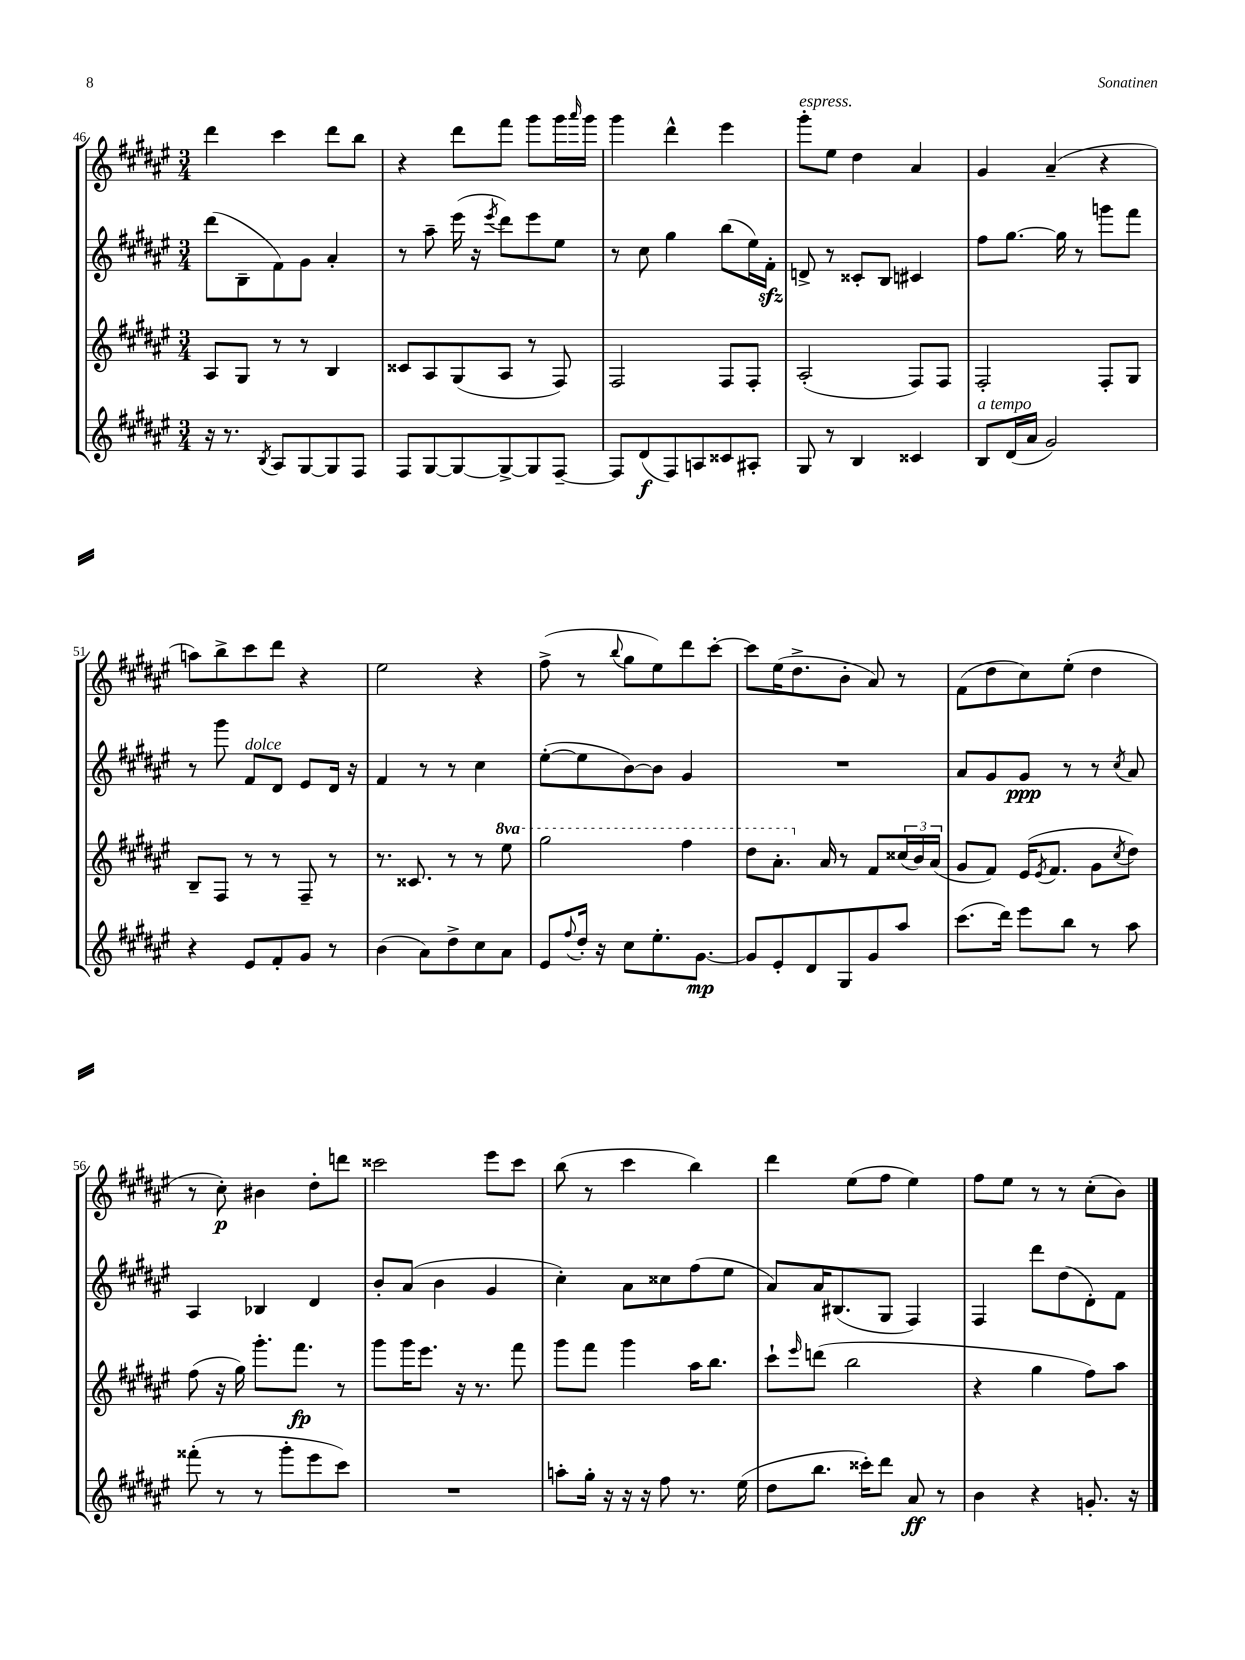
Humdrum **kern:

**kern	**dynam	**kern	**dynam	**kern	**dynam	**kern	**dynam
*part4	*part4	*part3	*part3	*part2	*part2	*part1	*part1
*staff4	*staff4	*staff3	*staff3	*staff2	*staff2	*staff1	*staff1
*clefG2	*	*clefG2	*	*clefG2	*	*clefG2	*
*k[f#c#g#d#a#e#]	*	*k[f#c#g#d#a#e#]	*	*k[f#c#g#d#a#e#]	*	*k[f#c#g#d#a#e#]	*
*M3/4	*	*M3/4	*	*M3/4	*	*M3/4	*
=46	=46	=46	=46	=46	=46	=46	=46
16r	.	8A#/L	.	(8ddd#\L	.	4ddd#\	.
8.r	.	.	.	.	.	.	.
.	.	8G#/J	.	8B~\	.	.	.
8qB/	.	.	.	.	.	.	.
8A#/L	.	8r	.	8f#\)	.	4ccc#\	.
[8G#/	.	8r	.	8g#\J	.	.	.
8G#/]	.	4B/	.	4a#'/	.	8ddd#\L	.
8F#/J	.	.	.	.	.	8bb\J	.
=47	=47	=47	=47	=47	=47	=47	=47
8F#/L	.	8c##X/L	.	8r	.	4r	.
[8G#/	.	8A#/	.	8aa#~\	.	.	.
8G#/_	.	(8G#/	.	(16eee#\	.	8ddd#\L	.
.	.	.	.	16r	.	.	.
.	.	.	.	8qeee#/	.	.	.
8G#^/_	.	8A#/J	.	8ddd#\L)	.	8fff#\J	.
8G#/]	.	8r	.	8eee#\	.	8ggg#\L	.
[8F#~/J	.	8F#/)	.	8ee#\J	.	16ggg#\L	.
.	.	.	.	.	.	16qqaaa#/	.
.	.	.	.	.	.	16ggg#\JJ	.
=48	=48	=48	=48	=48	=48	=48	=48
8F#/L]	.	2F#/	.	8r	.	4ggg#\	.
(8d#/	f	.	.	8cc#\	.	.	.
8F#/)	.	.	.	4gg#\	.	4ddd#^^\	.
8An/	.	.	.	.	.	.	.
8c##X/	.	8F#/L	.	(8bb\L	.	4eee#\	.
8A#X'/J	.	8F#'/J	.	16ee#\L)	.	.	.
.	.	.	.	16f#zz'\JJ	.	.	.
=49	=49	=49	=49	=49	=49	=49	=49
!	!	!	!	!	!	!LO:TX:a:i:t=espress.	!
8G#/	.	(2A#'/	.	8dn^/	.	8ggg#'\L	.
8r	.	.	.	8r	.	8ee#\J	.
4B/	.	.	.	8c##X'/L	.	4dd#\	.
.	.	.	.	8B/J	.	.	.
4c##X/	.	8F#/L)	.	4c#X/	.	4a#/	.
.	.	8F#/J	.	.	.	.	.
=50	=50	=50	=50	=50	=50	=50	=50
!LO:TX:a:i:t=a tempo	!	!	!	!	!	!	!
8B/L	.	2F#'/	.	8ff#\L	.	4g#/	.
(16d#/L	.	.	.	[8.gg#\J	.	.	.
16a#/JJ	.	.	.	.	.	.	.
2g#/)	.	.	.	.	.	(4a#~/	.
.	.	.	.	16gg#\]	.	.	.
.	.	.	.	8r	.	.	.
.	.	8F#'/L	.	8gggn\L	.	4r	.
.	.	8G#/J	.	8fff#\J	.	.	.
!!LO:LB:g=z
=51	=51	=51	=51	=51	=51	=51	=51
4r	.	8B~/L	.	8r	.	8aan\L)	.
.	.	8F#/J	.	8ggg#\	.	8bb^\	.
!	!	!	!	!LO:TX:a:i:t=dolce	!	!	!
8e#/L	.	8r	.	8f#/L	.	8ccc#\	.
8f#'/	.	8r	.	8d#/J	.	8ddd#\J	.
8g#/J	.	8F#~/	.	8e#/L	.	4r	.
8r	.	8r	.	16d#/Jk	.	.	.
.	.	.	.	16r	.	.	.
=52	=52	=52	=52	=52	=52	=52	=52
(4b\	.	8.r	.	4f#/	.	2ee#\	.
.	.	8.c##X/	.	.	.	.	.
8a#\L)	.	.	.	8r	.	.	.
8dd#^\	.	8r	.	8r	.	.	.
8cc#\	.	8r	.	4cc#\	.	4r	.
*	*	*8va	*	*	*	*	*
8a#\J	.	8eee#\	.	.	.	.	.
=53	=53	=53	=53	=53	=53	=53	=53
8e#/L	.	2ggg#\	.	([8ee#'\L	.	(8ff#^\	.
8qqff#/	.	.	.	.	.	.	.
16dd#'/Jk	.	.	.	8ee#\]	.	8r	.
16r	.	.	.	.	.	.	.
.	.	.	.	.	.	8qqbb/	.
8cc#\L	.	.	.	[8b\)	.	8gg#\L	.
8.ee#'\	.	.	.	8b\J]	.	8ee#\)	.
.	.	4fff#\	.	4g#/	.	8ddd#\	.
[8.g#\J	mp	.	.	.	.	.	.
.	.	.	.	.	.	[8ccc#'\J	.
=54	=54	=54	=54	=54	=54	=54	=54
8g#/L]	.	8ddd#\L	.	2.r	.	8ccc#\L]	.
8e#'/	.	8.aa#'\J	.	.	.	(16ee#\K	.
.	.	.	.	.	.	8.dd#^\	.
8d#/	.	.	.	.	.	.	.
*	*	*X8va	*	*	*	*	*
.	.	16a#/	.	.	.	.	.
8G#/	.	8r	.	.	.	8b'\J	.
8g#/	.	8f#/L	.	.	.	8a#/)	.
8aa#/J	.	(24cc##X/L	.	.	.	8r	.
.	.	24b/)	.	.	.	.	.
.	.	(24a#/JJ	.	.	.	.	.
=55	=55	=55	=55	=55	=55	=55	=55
(8.ccc#\L	.	8g#/L	.	8a#/L	.	(8f#\L	.
.	.	8f#/J)	.	8g#/	.	8dd#\	.
16ddd#\Jk)	.	.	.	.	.	.	.
8eee#\L	.	(16e#/KL	.	8g#/J	ppp	8cc#\)	.
.	.	8qe#/	.	.	.	.	.
.	.	8.f#/J	.	.	.	.	.
8bb\J	.	.	.	8r	.	(8ee#'\J	.
8r	.	8g#\L	.	8r	.	4dd#\	.
.	.	8qcc#/	.	8qcc#/	.	.	.
8aa#\	.	8dd#\J)	.	8a#/	.	.	.
!!LO:LB:g=z
=56	=56	=56	=56	=56	=56	=56	=56
(8fff##X'\	.	(8ff#\	.	4A#/	.	8r	.
8r	.	16r	.	.	.	8cc#'\)	p
.	.	16gg#\)	.	.	.	.	.
8r	.	8.ggg#'\L	.	4B-X/	.	4b#X\	.
8ggg#'\L	.	.	.	.	.	.	.
.	.	8.fff#\J	fp	.	.	.	.
8eee#\	.	.	.	4d#/	.	8dd#'\L	.
8ccc#\J)	.	8r	.	.	.	8dddn\J	.
=57	=57	=57	=57	=57	=57	=57	=57
2.r	.	8ggg#\L	.	8b'/L	.	2ccc##X\	.
.	.	16ggg#\K	.	(8a#/J	.	.	.
.	.	8.eee#\J	.	.	.	.	.
.	.	.	.	4b\	.	.	.
.	.	16r	.	.	.	.	.
.	.	8.r	.	.	.	.	.
.	.	.	.	4g#/	.	8eee#\L	.
.	.	8fff#\	.	.	.	8ccc##\J	.
=58	=58	=58	=58	=58	=58	=58	=58
8aan'\L	.	8ggg#\L	.	4cc#'\)	.	(8bb\	.
16gg#'\Jk	.	8fff#\J	.	.	.	8r	.
16r	.	.	.	.	.	.	.
16r	.	4ggg#\	.	8a#\L	.	4ccc#\	.
16r	.	.	.	.	.	.	.
8ff#\	.	.	.	8cc##X\	.	.	.
8.r	.	16aa#\KL	.	(8ff#\	.	4bb\)	.
.	.	8.bb\J	.	.	.	.	.
.	.	.	.	8ee#\J	.	.	.
(16ee#\	.	.	.	.	.	.	.
=59	=59	=59	=59	=59	=59	=59	=59
8dd#\L	.	8ccc#`\L	.	8a#/L)	.	4ddd#\	.
.	.	16qqeee#/	.	.	.	.	.
8.bb\J	.	(8dddn\J	.	16a#/K	.	.	.
.	.	.	.	(8.B#X/	.	.	.
.	.	2bb\	.	.	.	(8ee#\L	.
16ccc##X'\KL)	.	.	.	.	.	.	.
8ddd#\J	.	.	.	8G#/J	.	8ff#\J	.
8a#/	ff	.	.	4F#/)	.	4ee#\)	.
8r	.	.	.	.	.	.	.
=60	=60	=60	=60	=60	=60	=60	=60
4b\	.	4r	.	4F#/	.	8ff#\L	.
.	.	.	.	.	.	8ee#\J	.
4r	.	4gg#\	.	8ddd#\L	.	8r	.
.	.	.	.	(8dd#\	.	8r	.
8.gn'/	.	8ff#\L)	.	8d#'\)	.	(8cc#'\L	.
.	.	8aa#\J	.	8f#\J	.	8b\J)	.
16r	.	.	.	.	.	.	.
==	==	==	==	==	==	==	==
*-	*-	*-	*-	*-	*-	*-	*-
